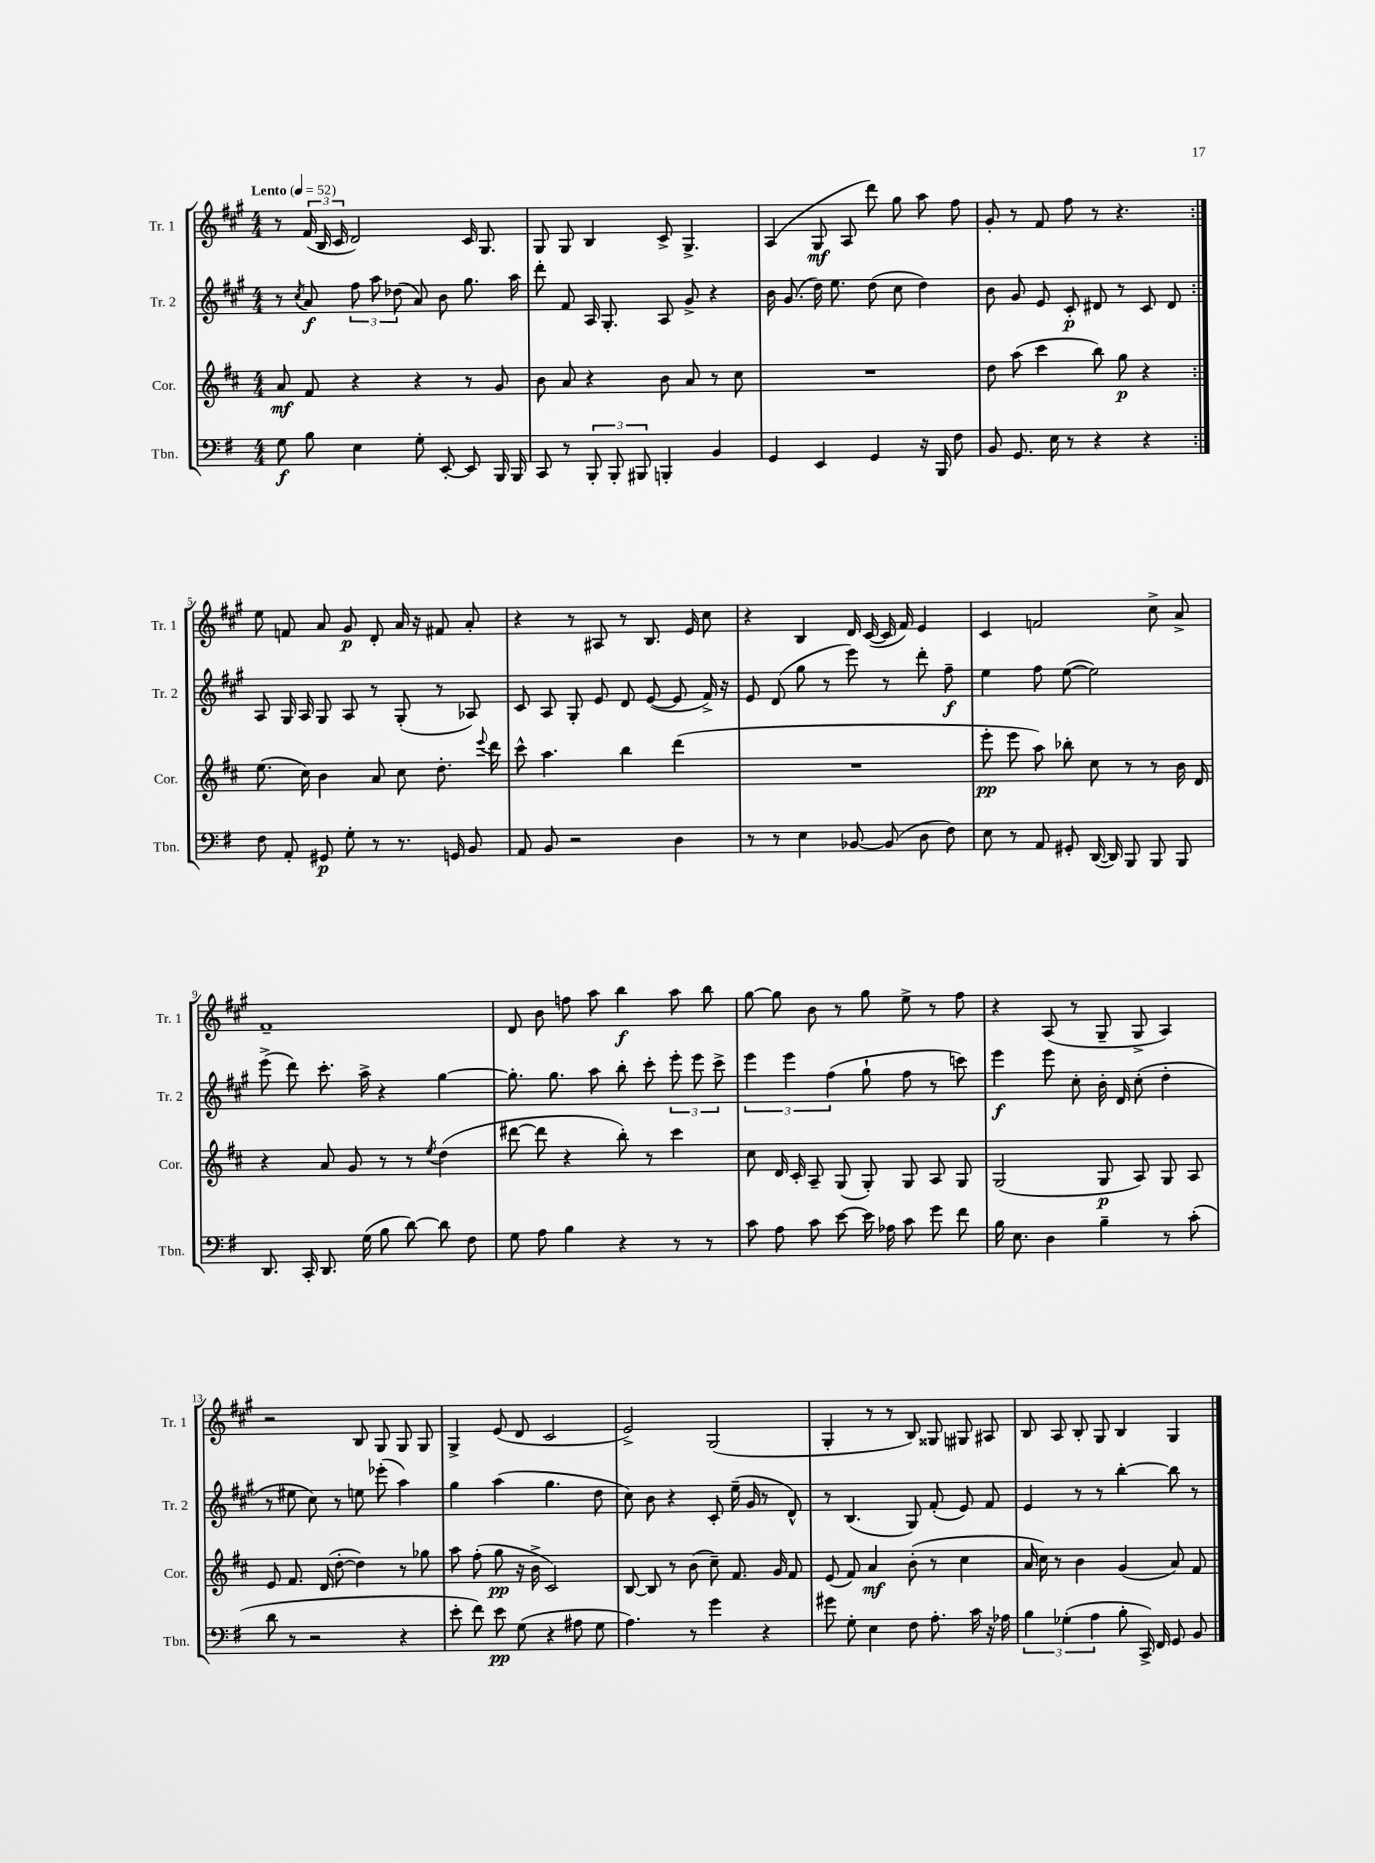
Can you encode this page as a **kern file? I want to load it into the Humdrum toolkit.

**kern	**kern	**kern	**kern
*staff4	*staff3	*staff2	*staff1
*clefF4	*clefG2	*clefG2	*clefG2
*k[f#]	*k[f#c#]	*k[f#c#g#]	*k[f#c#g#]
*M4/4	*M4/4	*M4/4	*M4/4
*MM52	*MM52	*MM52	*MM52
8G\	8a/	8r	8r
.	.	8qcc#/	.
8B\	8f#/	8a/	(24f#/
.	.	.	24B/
.	.	.	24c#/
4E\	4r	12ff#\	2d/)
.	.	12aa\	.
.	.	(12dd-\	.
8G'\	4r	8a/)	.
[8EE'/	.	8b\	.
8EE/]	8r	8.gg#\	16c#/
.	.	.	8.G#/
16BBB/	8g/	.	.
16BBB/	.	16aa\	.
=	=	=	=
8CC/	8b\	8ddd'\	8G#/
8r	8a/	8f#/	8G#/
12BBB'/	4r	16A/	4B/
.	.	8.G#'/	.
12BBB'/	.	.	.
12BBB#/	.	.	.
4BBB'/	8b\	8A/	8c#^/
.	8a/	8g#^/	4.G#^/
4BB/	8r	4r	.
.	8cc#\	.	.
=	=	=	=
4GG/	1r	16b\	(4A/
.	.	(8.g#/	.
4EE/	.	16dd\)	8G#/
.	.	8.ee\	.
.	.	.	8A/
4GG/	.	(8dd\	8ddd\)
.	.	8cc#\	8gg#\
16r	.	4dd\)	8aa\
16BBB/	.	.	.
8F#\	.	.	8ff#\
=	=	=	=
8BB/	8dd\	8b\	8g#'/
8.GG/	(8aa\	8g#/	8r
.	4ccc#\	8e/	8f#/
16E\	.	.	.
8r	.	8c#'/	8ff#\
4r	8bb\)	8d#/	8r
.	8gg\	8r	4.r
4r	4r	8c#/	.
.	.	8d#/	.
=:|!	=:|!	=:|!	=:|!
8F#\	(8.ee\	8A/	8ee\
8AA'/	.	16G#/	8f/
.	16cc#\)	16A/	.
8GG#/	4b\	8G#/	8a/
8G'\	.	8A/	8g#/
8r	8a/	8r	8d'/
8.r	8cc#\	(8G#'/	16a/
.	.	.	16r
.	8.dd'\	8r	8f#/
16GG/	.	.	.
8BB/	.	8A-/)	8a'/
.	8qqeee/	.	.
.	16ddd\	.	.
=	=	=	=
8AA/	8ccc#^^\	8c#/	4r
8BB/	4.aa\	8A/	.
2r	.	8G#'/	8r
.	.	8e/	8A#/
.	4bb\	8d/	8r
.	.	([8e/	8.B/
4D\	(4ddd\	8e/]	.
.	.	.	16e/
.	.	16f#^/)	8cc#\
.	.	16r	.
=	=	=	=
8r	1r	8e/	4r
8r	.	(8d/	.
4E\	.	8gg#\	4B/
.	.	8r	.
[8BB-/	.	8eee\)	16d/
.	.	.	([16c#/
(8BB-/]	.	8r	16c#/]
.	.	.	16f#/)
8D\	.	8ddd'\	4e/
8F#\)	.	8ff#~\	.
=	=	=	=
8E\	8eee'\	4ee\	4c#/
8r	8eee\	.	.
8AA/	8aa\)	8ff#\	2f/
8GG#'/	8bb-'\	([8ee\	.
([16DD/	8cc#\	2ee\])	.
16DD/])	.	.	.
8BBB/	8r	.	.
8BBB/	8r	.	8cc#^\
8BBB/	16b\	.	8a^/
.	16d/	.	.
=	=	=	=
8.DD/	4r	(8eee^\	1f#~
.	.	8ddd\)	.
16CC'/	.	.	.
8.DD/	8a/	8.ccc#'\	.
.	8g/	.	.
(16G\	.	16aa^\	.
8B\	8r	4r	.
[8d\)	8r	.	.
.	8qee/	.	.
8d\]	(4dd\	[4gg#\	.
8F#\	.	.	.
=	=	=	=
8G\	[8ddd#\	8.gg#'\]	8d/
8A\	8ddd#\]	.	8b\
.	.	8.gg#\	.
4B\	4r	.	8ff\
.	.	8aa\	8aa\
4r	8bb'\)	8bb'\	4bb\
.	8r	8ccc#'\	.
8r	4ccc#\	12eee'\	8aa\
.	.	12eee\	.
8r	.	.	8bb\
.	.	12ccc#^\	.
=	=	=	=
8c\	8cc#\	6eee\	[8gg#\
8A\	16d/	.	8gg#\]
.	.	6eee\	.
.	16c#'/	.	.
8c\	8A~/	.	8b\
.	.	(6ff#\	.
[8e\	(8G/	.	8r
16e\]	8G'/)	8gg#`\	8gg#\
16A-\	.	.	.
8c\	8G/	8ff#\	8ee^\
8g\	8A/	8r	8r
8f#\	8G/	8ccc\)	8ff#\
=	=	=	=
16B\	(2G/	4eee\	4r
8.E\	.	.	.
4D\	.	8eee\	(8A/
.	.	8cc#'\	8r
4B~\	8G/	16b'\	8G#~/
.	.	16d/	.
.	8A/)	(8cc#'\	8G#^/
8r	8G/	4dd'\	4A/)
(8c'\	8A/	.	.
=	=	=	=
8d\	8e/	8r	2r
8r	8.f#/	8ee#\	.
2r	.	8cc#\)	.
.	(16d/	.	.
.	[8dd'\	8r	.
.	4dd\])	8ee\	8B/
.	.	(8eee-'\	8G#/
4r	8r	4aa\)	8G#/
.	8gg-\	.	8G#/
=	=	=	=
8e'\	8aa\	4gg#\	4G#^/
8f#\)	(8ff#'\	.	.
8e\	8gg\	(4aa\	(8e/
(8G\	16r	.	8d/
.	16b^\	.	.
4r	2c#/)	4.gg#\	2c#/
8A#\	.	.	.
8G\	.	8dd\	.
=	=	=	=
4.A\)	[8B/	8cc#\)	2e^/)
.	8B/]	8b\	.
.	8r	4r	.
8r	(8b\	.	.
4g\	8cc#~\)	8c#'/	(2G#/
.	8.f#/	(16ee~\	.
.	.	16g#/	.
4r	.	8r	.
.	16g/	.	.
.	8f#/	8d^^/)	.
=	=	=	=
8g#\	(8e/	8r	4G#'/
8G'\	8f#/)	(4.B/	.
4E\	4a/	.	8r
.	.	.	8r
8F#\	(8b'\	8G#/)	8B/)
8.A'\	8r	(8f#'/	8G##/
.	4cc#\	8e/)	8G#/
16c\	.	.	.
16r	.	8f#/	8A#/
16A-\	.	.	.
=	=	=	=
6B\	16a/	4e/	8B/
.	16cc#\)	.	.
.	8r	.	8A/
(6G-'\	.	.	.
.	4b\	8r	8B'/
6A\	.	.	.
.	.	8r	8G#/
8B'\	(4g/	[4bb'\	4B/
16CC^/)	.	.	.
16FF#/	.	.	.
8GG/	8a/)	8bb\]	4G#/
8BB/	8f#/	8r	.
==	==	==	==
*-	*-	*-	*-
